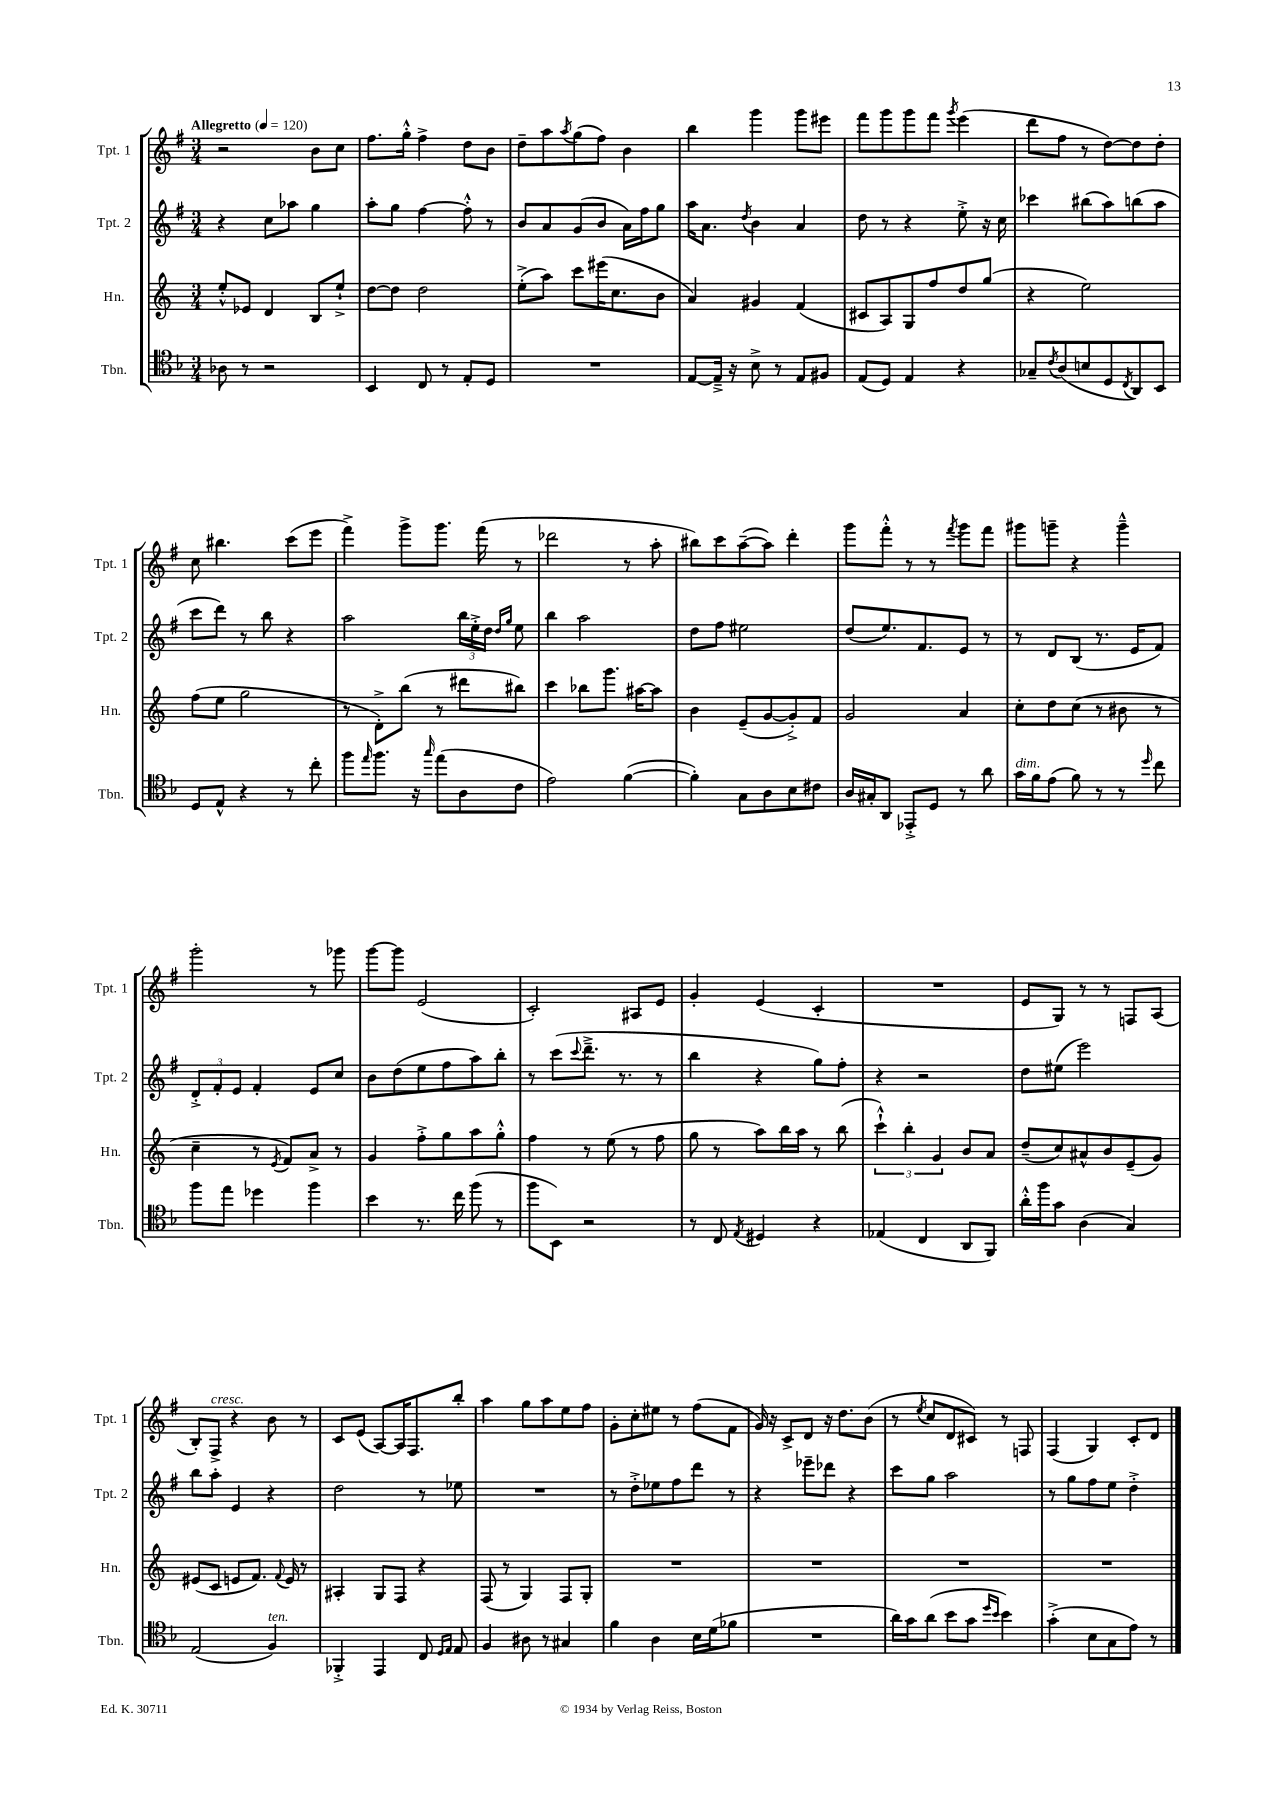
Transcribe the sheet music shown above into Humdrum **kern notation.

**kern	**kern	**kern	**kern
*staff4	*staff3	*staff2	*staff1
*clefC4	*clefG2	*clefG2	*clefG2
*k[b-]	*k[]	*k[f#]	*k[f#]
*M3/4	*M3/4	*M3/4	*M3/4
*MM120	*MM120	*MM120	*MM120
8A-	8ee'^^	4r	2r
8r	8e-	.	.
2r	4d	8cc	.
.	.	8aa-	.
.	8B	4gg	8b
.	8ee`^	.	8cc
=	=	=	=
4BB-	[8dd	8aa'	8.ff#
.	8dd]	8gg	.
.	.	.	16gg'^^
8C	2dd	[4ff#	4ff#^
8r	.	.	.
8E'	.	8ff#'^^]	8dd
8D	.	8r	8b
=	=	=	=
2.r	(8ee'^	8b	8dd~
.	8aa)	8a	8aa
.	.	.	8qaa
.	8ccc	(8g	(8gg
.	(16eee#	8b	8ff#)
.	8.cc	.	.
.	.	16a)	4b
.	.	16ff#	.
.	8b	8gg	.
=	=	=	=
[8E	4a)	16aa	4bb
.	.	8.a	.
16E~^]	.	.	.
16r	.	.	.
.	.	8qdd	.
8B-^	4g#	4b	4ggg
8r	.	.	.
8E	(4f	4a	8ggg
8F#	.	.	8eee#
=	=	=	=
(8E	8c#	8dd	8fff#
8D)	8A)	8r	8ggg
4E	8G	4r	8ggg
.	8ff	.	8fff#
.	.	.	8qggg
4r	8dd	8ee'^	(4eee
.	(8gg	16r	.
.	.	16cc	.
=	=	=	=
8G-~	4r	4ccc-	8ddd
8qc	.	.	.
(8A	.	.	8ff#
8B	2ee)	(8bb#	8r
8D	.	8aa)	[8dd)
8qC	.	.	.
8AA)	.	(8bb	8dd]
8BB-	.	8aa	8dd'
=	=	=	=
8D	(8ff	8ccc	8cc
8E^^	8ee	8ddd)	4.bb#
4r	2gg	8r	.
.	.	8bb	.
8r	.	4r	(8ccc
8cc'	.	.	8eee
=	=	=	=
8ff	8r	2aa	4fff#^)
16qqee	.	.	.
8.ff	8d'^)	.	.
.	(8bb	.	8ggg^
16r	.	.	.
16qqgg	.	.	.
(8ee	8r	.	8.ggg
8A	8ddd#	24bb	.
.	.	24ee'^	.
.	.	.	(16fff#
.	.	24dd	.
.	.	16qqdd	.
.	.	16qqgg	.
8c	8bb#)	8ee	8r
=	=	=	=
2e)	4ccc	4bb	2ddd-
.	8bb-	2aa	.
.	8.ggg	.	.
([4f	.	.	8r
.	[16aa#	.	.
.	8aa#]	.	8aa'
=	=	=	=
4f'])	4b	8dd	8bb#)
.	.	8ff#	8ccc
8G	(8e~	2ee#	([8aa~
8A	[8g	.	8aa])
8B-	8g'^])	.	4ddd'
8c#	8f	.	.
=	=	=	=
16A	2g	(8dd	8ggg
16G#'	.	.	.
8AA	.	8.ee)	8fff#'^^
8EE-'^	.	.	8r
.	.	8.f#	.
8D	.	.	8r
.	.	.	8qfff#
8r	4a	8e	8ggg
8a	.	8r	8fff#
=	=	=	=
16g	8cc'	8r	8ggg#
16f	.	.	.
(8e	8dd	8d	8ggg~
8f)	(8cc	(8B	4r
8r	8r	8.r	.
8r	8b#	.	4ggg~^^
.	.	16e	.
16qqdd	.	.	.
8cc	8r	8f#)	.
=	=	=	=
8ff	4cc~	12d'^	2ggg'
.	.	12f#'	.
8ee	.	.	.
.	.	12e	.
4dd-	8r	4f#'	.
.	8qe	.	.
.	8f)	.	.
4ff	8a^	8e	8r
.	8r	8cc	8ggg-
=	=	=	=
4b-	4g	8b	[8ggg
.	.	(8dd	8ggg]
8.r	8ff'^	8ee	(2e
.	8gg	8ff#	.
16cc	.	.	.
(8ff	8aa	8aa)	.
8r	8gg'^^	8bb'	.
=	=	=	=
8ff	4ff	8r	2c')
8BB-)	.	(8ccc	.
.	.	8qqccc	.
2r	8r	8.ddd~^	.
.	(8ee	.	.
.	.	8.r	.
.	8r	.	8A#
.	8ff	8r	8e
=	=	=	=
8r	8gg	4bb	4g'
8C	8r	.	.
8qE	.	.	.
4D#	8aa)	4r	(4e
.	16bb	.	.
.	16aa	.	.
4r	8r	8gg)	4c'
.	(8bb	8ff#'	.
=	=	=	=
(4E-	6ccc`^^)	4r	2.r
.	6bb'	.	.
4C	.	2r	.
.	6g	.	.
8AA	8b	.	.
8FF)	8a	.	.
=	=	=	=
16a'^^	(8dd~	8dd	8e
16ff	.	.	.
8g	8cc)	(8ee#	8G)
(4A	8a#^^	2eee)	8r
.	8b	.	8r
4G)	(8e~	.	8F
.	8g)	.	(8A
=	=	=	=
(2E	(8e#	8bb	8B')
.	8c	8aa'	8F#^
.	8e	4e	4r
.	8.f)	.	.
4F)	.	4r	8b
.	8qqf	.	.
.	16e	.	.
.	8r	.	8r
=	=	=	=
4FF-'^	4A#'	2dd	8c
.	.	.	(8e
4EE	8G	.	[8A)
.	8F	.	16A]
.	.	.	8.F#
8C	4r	8r	.
16qqD	.	.	.
16qqE	.	.	.
8E	.	8ee-	8bb'
=	=	=	=
4F	(8F	2.r	4aa
.	8r	.	.
8A#	4G)	.	8gg
8r	.	.	8aa
4G#	8F	.	8ee
.	8G'	.	8ff#
=	=	=	=
4f	2.r	8r	8g'
.	.	8dd'^	8cc'
4A	.	8ee-	8ee#
.	.	8ff#	8r
16B-	.	8ddd	(8ff#
(16d	.	.	.
8f-	.	8r	8f#
=	=	=	=
2.r	2.r	4r	16g)
.	.	.	16r
.	.	.	8c^
.	.	8eee-~	8d
.	.	8ddd-	16r
.	.	.	8.dd
.	.	4r	.
.	.	.	(8b
=	=	=	=
16a)	2.r	8ccc	8r
16g	.	.	.
.	.	.	8qee
(8a	.	8gg	8cc
8b-	.	2aa	8d
8g	.	.	8c#)
16qqdd	.	.	.
16qqb-	.	.	.
4b-)	.	.	8r
.	.	.	8F
=	=	=	=
(4g'^	2.r	8r	(4F#
.	.	8gg	.
8B-	.	8ff#	4G)
8G	.	8ee	.
8e)	.	4dd'^	8c'
8r	.	.	8d
==	==	==	==
*-	*-	*-	*-
